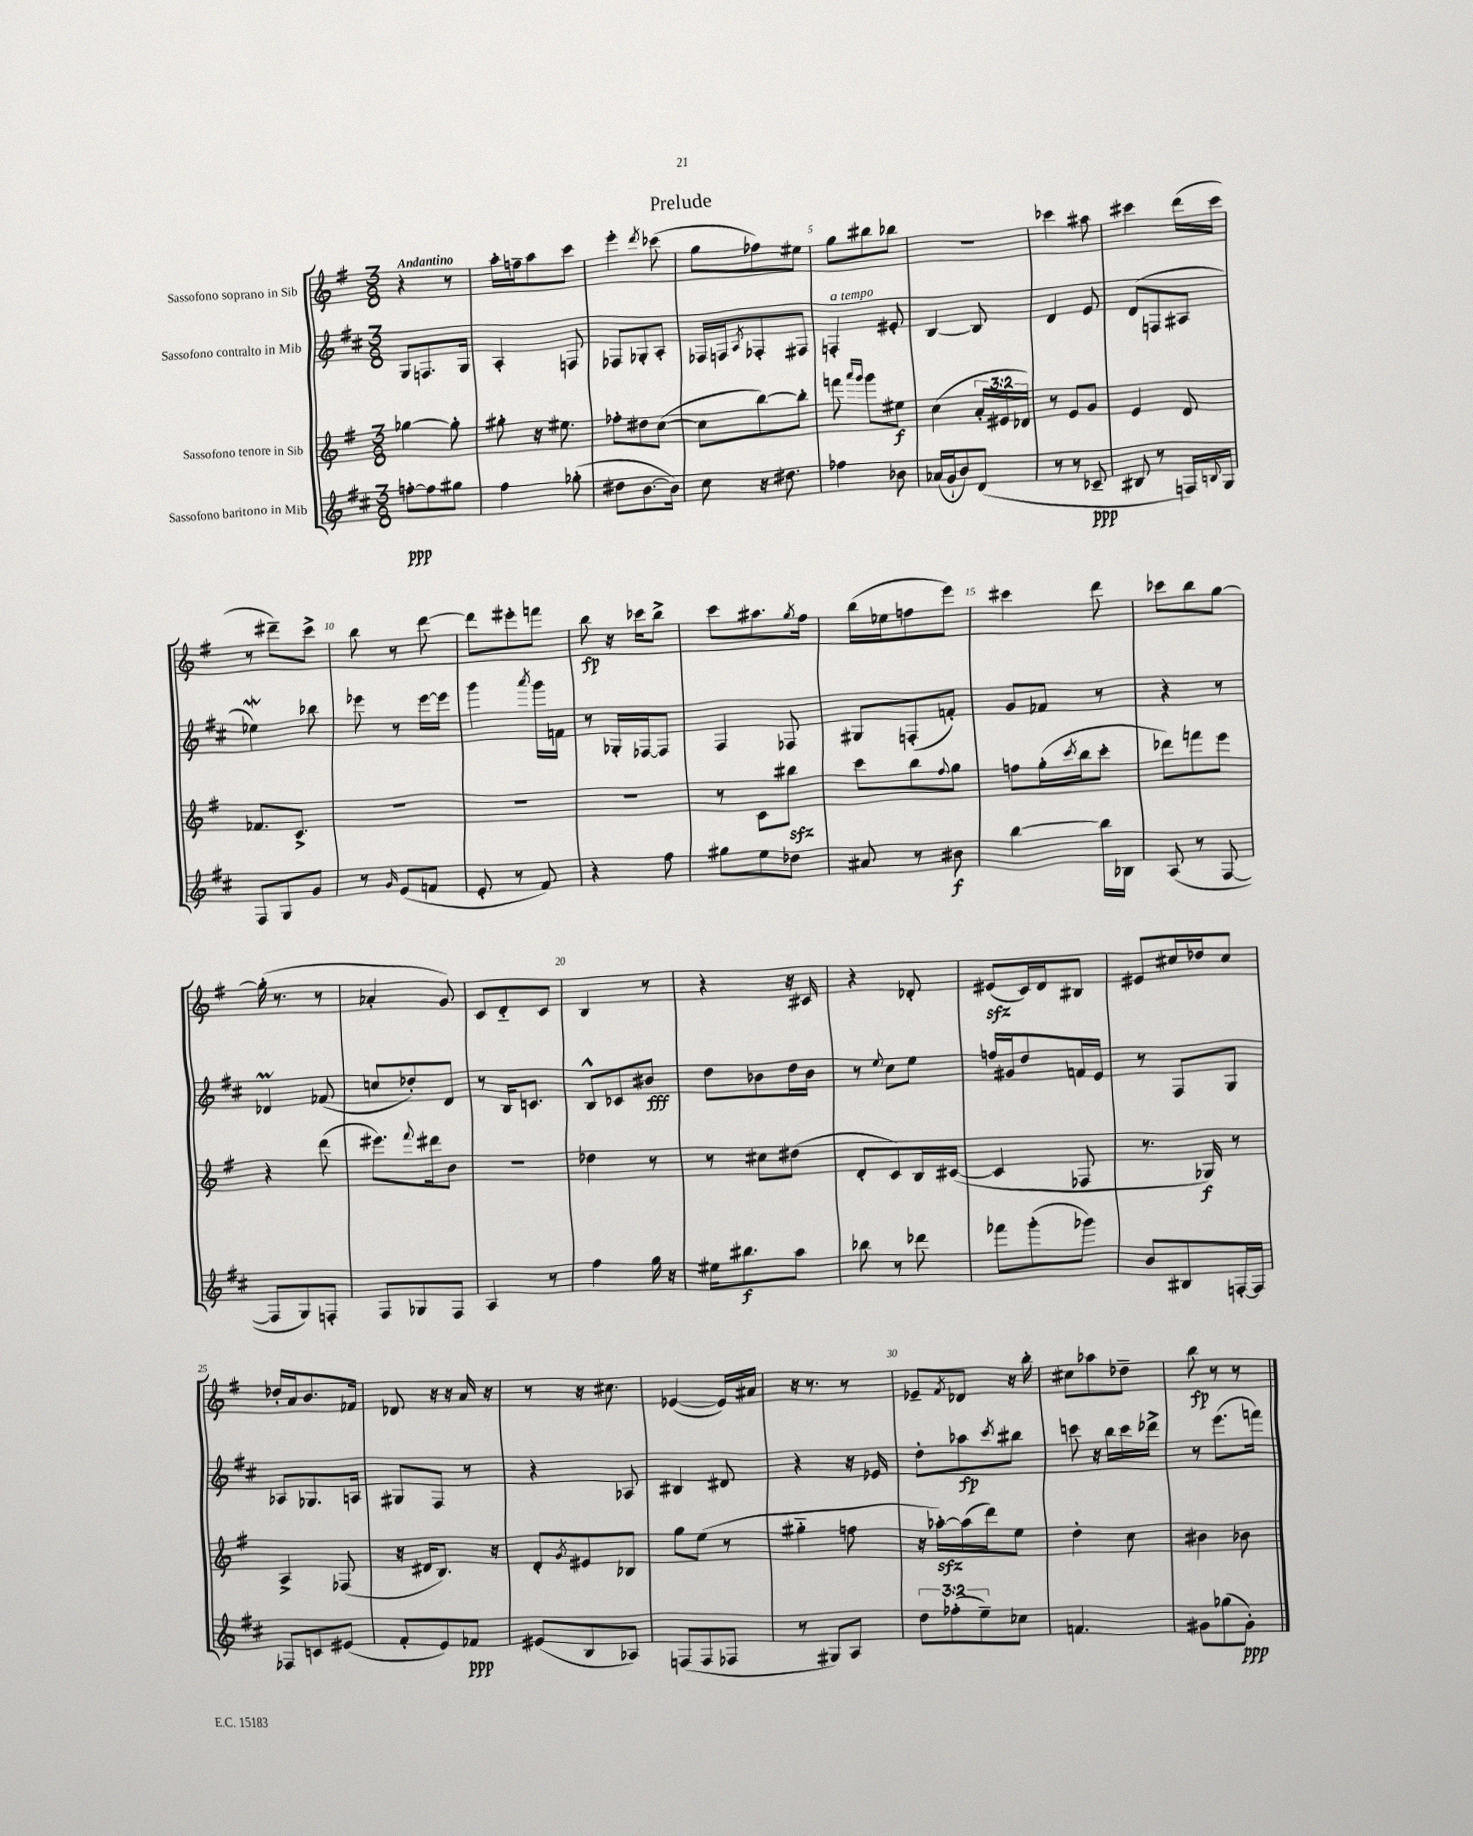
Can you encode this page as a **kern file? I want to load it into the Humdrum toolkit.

**kern	**kern	**kern	**kern
*staff4	*staff3	*staff2	*staff1
*clefG2	*clefG2	*clefG2	*clefG2
*k[f#c#]	*k[f#]	*k[f#c#]	*k[f#]
*M3/8	*M3/8	*M3/8	*M3/8
[8ff'\L	[4gg-\	8G/L	4r
8ff\]	.	8.F/	.
8gg#\J	8gg-'\]	.	8r
.	.	16G/Jk	.
=	=	=	=
4ff#\	8gg#'\	4A'/	16aa'\LL
.	.	.	16ff~\J
.	16r	.	8aa\
.	8.ee#\	.	.
(8gg-'\	.	8F/	8ccc\J
=	=	=	=
8dd#\L	8ff-'\L	8F-/L	4eee'\
[8.b\	8dd#\	8G-'/	.
.	.	.	8qddd/
.	([8cc\J	8A'/J	(8ccc-\
16b\]Jk)	.	.	.
=	=	=	=
8cc#\	8cc\]L	16F-/LL	8gg\L
.	.	16F/J	.
.	.	8qA/	.
16r	[8bb\)	8F-'/	8ff-\)
8.dd#\	.	.	.
.	8bb'\]J	8F#/J	8ee#\J
=	=	=	=
4ff-\	8fff\	4F'/	8gg\L
.	16qqaaa/LL	.	.
.	16qqggg/JJ	.	.
.	8ggg\L	.	8bb#\
8b-\	8ee#\J	8e#'/	8bb-\J
=	=	=	=
(16a-/LL	(4cc\	[4B/	4.r
16g`/J	.	.	.
8b/)	.	.	.
(8d/J	24a'/LL	8B/]	.
.	24e#/	.	.
.	24d-/JJ)	.	.
=	=	=	=
8r	8r	4d/	4ccc-\
8r	8e/L	.	.
8c-~/	8g/J	8e/	8aa#\
=	=	=	=
8B#/	4e/	(8d/L	4ccc#\
8r	.	8F/	.
16F/LL)	8d/	8A#/J	(16ddd\LL
8qqB/	.	.	.
16G/JJ	.	.	16ccc#\JJ
=	=	=	=
8F#/L	8.f-/L	4ee-\)	8r
8G/	.	.	8ddd#~\L)
.	8.c^/J	.	.
8g/J	.	8bb-\	8ccc^\J
=	=	=	=
8r	4.r	8eee-\	8bb\
16qqg/	.	.	.
(8e/L	.	8r	8r
8f/J	.	[16eee-\LL	[8ddd\
.	.	16eee-\]JJ	.
=	=	=	=
8e'/	4.r	4ggg\	8ddd\]L
8r	.	.	8eee#'\
.	.	8qaaa/	.
8f#/)	.	16ggg\LL	8fff\J
.	.	16f\JJ	.
=	=	=	=
4r	4.r	8r	8bb\
.	.	16G-'/LL	16r
.	.	[16F-/J	16ccc-\LK
8ff#\	.	8F-/]J	8bb^\J
=	=	=	=
8gg#\L	8r	4F#/	8ccc\L
8ee\	8c\L	.	8.aa#\
8dd-\J	8bb#\J	8F-/	.
.	.	.	8qgg/
.	.	.	16ff#\Jk
=	=	=	=
8a#/	8ccc\L	8G#/L	(16bb\LL
.	.	.	16ee-\J
8r	8bb\	(8F'/	8ff\
.	8qqff#/	.	.
8b#\	8gg\J	8f'/J)	8eee\J)
=	=	=	=
[4bb\	8ff\L	8g/L	4ccc#\
.	(16gg'\L	8f-/J	.
.	8qccc/	.	.
.	16bb\J	.	.
16bb\]LL	8ccc'\J	8r	8ddd\
16B-\JJ	.	.	.
=	=	=	=
(8A/	8ddd-\L)	4r	8ccc-\L
8r	8fff\	.	8bb\
[8F#/	8eee\J	8r	[8gg\J
=	=	=	=
8F#/]L	4r	4d-/	(16gg'\]
.	.	.	8.r
8G/)	.	.	.
8F'/J	(8ddd\	(8f-/	8r
=	=	=	=
8F#/L	8.eee#\L)	8cc/L	4a-'/
8G-/	.	8dd-'/)	.
.	8qqfff#/	.	.
.	16ddd#\k	.	.
8F#/J	8b\J	8d/J	8g/)
=	=	=	=
4A/	4.r	8r	8c/L
.	.	16B/LK	8d'~/
.	.	8.c/J	.
8r	.	.	8c/J
=	=	=	=
4ff#\	4dd-\	8B^^/L	4B/
.	.	8c-/	.
16gg\	8r	8b#/J	8r
16r	.	.	.
=	=	=	=
16ee#\LK	8r	8dd\L	4r
8.bb#\	.	.	.
.	8cc#\L	8b-\	.
8aa\J	(8dd#\J	16dd\L	16r
.	.	16b-\JJ	16c#/
=	=	=	=
8bb-\	8d'/L	8r	4r
.	.	8qqee/	.
8r	8c/)	8cc#\L	.
8ddd-\	16B/L	8ee\J	8d-'/
.	([16c#/JJ	.	.
=	=	=	=
8fff-\L	4c#/]	16ff/LL	(8e#/L
.	.	16g#/J	.
(8ggg'\	.	8dd/	16c/L)
.	.	.	16d/J
8ggg-\J)	8F-/	16f/L	8B#/J
.	.	16e/JJ	.
=	=	=	=
8b/L	8.r	8r	8e#/L
8B#/	.	8F#/L	16cc#/L
.	16G-/)	.	16dd-/J
[16F'/L	8r	8G/J	8cc#/J
16F/]JJ	.	.	.
=	=	=	=
8F-/L	4A^/	8A-/L	16dd-'/LL
.	.	.	16a/J
8c/	.	8.G-/	8.b/
(8e#/J	(8F-/	.	.
.	.	16A/Jk	16f-/Jk
=	=	=	=
8f#'/L	16r	8G#/L	8d-/
.	16d#/LK	.	.
8e/)	8.B/J)	8F#/J	16r
.	.	.	16r
8f-/J	.	8r	16a/
.	16r	.	16r
=	=	=	=
(8e#/L	8d'/L	4r	8r
.	8qg/	.	.
8B/	8e#/	.	16r
.	.	.	8.cc#\
8A-/J)	8B-/J	8A-/	.
=	=	=	=
(8F/L	8gg\L	4B#/	([4e-/
8F/	(8ee\J	.	.
8F-/J	8r	8d#/	16e-/]LL)
.	.	.	16a#/JJ
=	=	=	=
8r	4gg#'~\	4r	16r
.	.	.	8.r
8G#/L)	.	.	.
8A/J	8ff\	16r	8r
.	.	16e-/	.
=	=	=	=
12dd\L	16r	8dd'\L	8e-~/L
.	[16aa-'\LL)	.	.
(12ff-'\	.	.	.
.	.	.	8qf#/
.	(16aa-\]	8aa-\	8d-/J
12ee~\)	.	.	.
.	16ddd\J)	.	.
.	.	8qccc#/	.
8cc-\J	8ee\J	8bb#\J	16r
.	.	.	16bb'\
=	=	=	=
4.f/	4dd'\	8ccc\	8cc#\L
.	.	16r	8aa-\
.	.	16bb\LL	.
.	8cc\	16ccc\	8dd-~\J
.	.	16ddd-^\JJ	.
=	=	=	=
8g#\L	4b#\	8r	8bb\
(8gg-\	.	(8.eee\L	8r
8g#'\J)	8b-\	.	8r
.	.	16fff\Jk)	.
==	==	==	==
*-	*-	*-	*-
